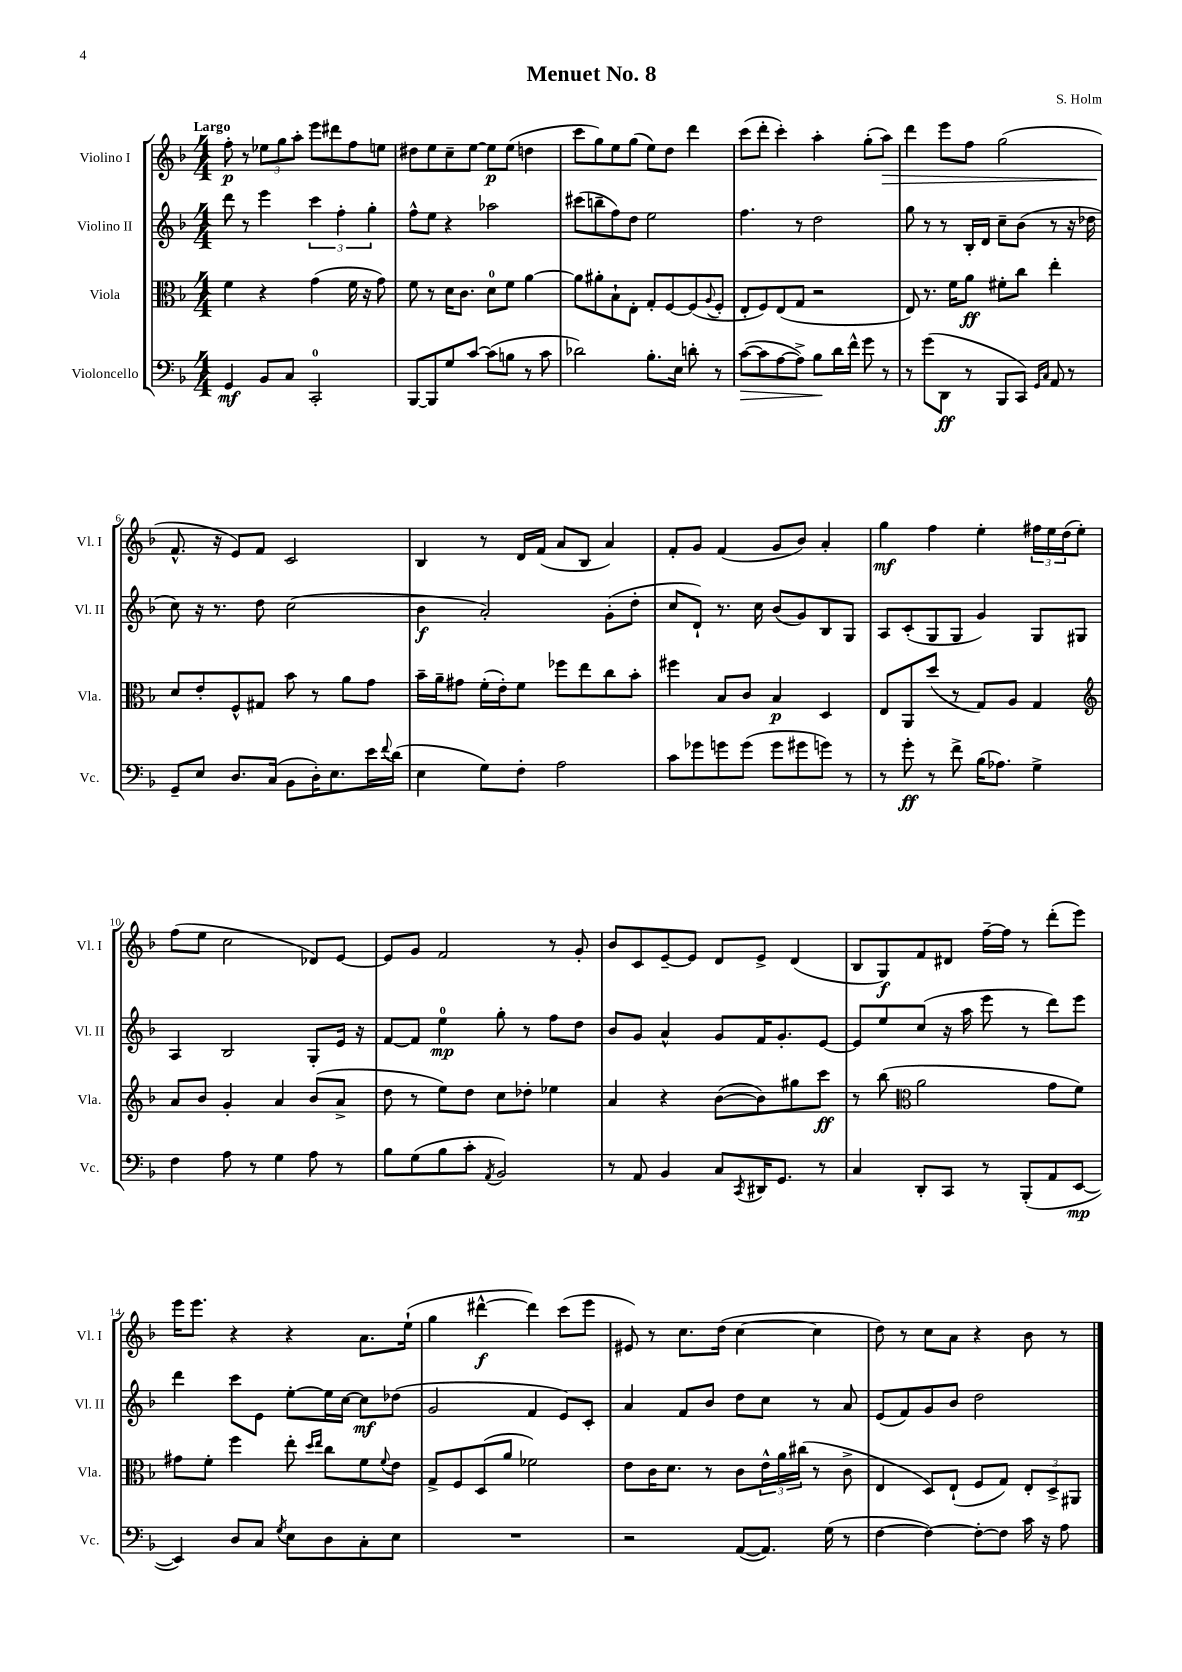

**kern	**kern	**kern	**kern
*staff4	*staff3	*staff2	*staff1
*clefF4	*clefC3	*clefG2	*clefG2
*k[b-]	*k[b-]	*k[b-]	*k[b-]
*M4/4	*M4/4	*M4/4	*M4/4
4GG	4f	8ddd	8ff'
.	.	8r	8r
8BB-	4r	4eee	12ee-
.	.	.	12gg
8C	.	.	.
.	.	.	12aa'
2CC'	(4g	6ccc	8eee
.	.	.	8ddd#
.	.	6ff'	.
.	16f	.	8ff
.	16r	.	.
.	.	6gg'	.
.	8g)	.	8ee
=	=	=	=
[8BBB-	8f	8ff^^	8dd#
8BBB-]	8r	8ee	8ee
8G	16d	4r	8cc~
.	8.c	.	.
[8c	.	.	[8ee
(8c]	8d	2aa-	8ee]
8B	8f	.	(8ee
8r	[4a	.	4dd
8c	.	.	.
=	=	=	=
2d-)	8a]	(8ccc#	8ccc
.	8a#'	8bb~	8gg)
.	8B-`	8ff)	8ee
.	8E'	8dd	(8gg
8.B-'	8G'	2ee	8ee)
.	[8F	.	8dd
16E	.	.	.
8d'	(8F]	.	4ddd
.	8qqA	.	.
8r	8F'	.	.
=	=	=	=
([8c	8E'	4.ff	(8ccc
8c]	8F)	.	8ddd'
[8A	(8E	.	4ccc')
8A^])	8G	8r	.
8B-	2r	2dd	4aa'
16d	.	.	.
16f^^	.	.	.
8g	.	.	(8gg'
8r	.	.	8aa)
=	=	=	=
8r	8E)	8gg	4ddd
(8g	8.r	8r	.
8DD	.	8r	8eee
.	16f	.	.
8r	8a	16B-'	8ff
.	.	16d	.
8BBB-	8f#'	8cc~	(2gg
8CC)	8cc	(8b-	.
16qqGG	.	.	.
16qqC	.	.	.
8AA	4ee'	8r	.
8r	.	16r	.
.	.	16dd-	.
=	=	=	=
8GG~	8d	8cc)	8.f^^
8E	8e'	16r	.
.	.	8.r	16r
8.D	8F^^	.	8e)
.	8G#	8dd	8f
(16C	.	.	.
8BB-	8b-	(2cc	2c
16D')	8r	.	.
8.E	.	.	.
.	8a	.	.
16e	8g	.	.
8qqf	.	.	.
(16d	.	.	.
=	=	=	=
4E	16b-~	4b-	4B-
.	16a~	.	.
.	8g#	.	.
8G)	(16f'	2a')	8r
.	16e')	.	.
8F'	8f	.	16d
.	.	.	(16f
2A	8ff-	.	8a
.	8ee	.	8B-
.	8cc	(8g'	4a)
.	8b-'	8dd'	.
=	=	=	=
8c	4ff#	8cc	8f'
8g-	.	8d`)	8g
8g	8B-	8.r	(4f
(8g	8c	.	.
.	.	16cc	.
8g	4B-	(8b-	8g
8g#	.	8g)	8b-)
8g)	4D	8B-	4a'
8r	.	8G	.
=	=	=	=
8r	8E	8A	4gg
8g'	8AA	(8c'	.
8r	(8dd	8G	4ff
8f^	8r	8G	.
(16B-	8G)	4g)	4ee'
8.A-)	.	.	.
.	8A	.	.
4G^	4G	8G	24ff#
.	.	.	24ee
.	.	.	(24dd
.	.	8G#	8ee')
=	=	=	=
*	*clefG2	*	*
4F	8a	4A	(8ff
.	8b-	.	8ee
8A	4g'	2B-	2cc
8r	.	.	.
4G	4a	.	.
8A	(8b-	8G'	8d-)
8r	8a^	16e	[8e
.	.	16r	.
=	=	=	=
8B-	8dd	[8f	8e]
(8G	8r	8f]	8g
8B-	8ee)	4ee	2f
8c'	8dd	.	.
8qAA	.	.	.
2BB-)	8cc	8gg'	.
.	8dd-'	8r	.
.	4ee-	8ff	8r
.	.	8dd	8g'
=	=	=	=
8r	4a	8b-	8b-
8AA	.	8g	8c
4BB-	4r	4a^^	[8e~
.	.	.	8e]
8C	([8b-	8g	8d
8qCC	.	.	.
16DD#	8b-])	16f	8e^
8.GG	.	8.g'	.
.	8gg#	.	(4d
8r	8ccc	[8e	.
=	=	=	=
4C	8r	8e]	8B-
.	(8bb-	8ee	8G)
*	*clefC3	*	*
8DD'	2a	(8cc	8f
8CC	.	16r	8d#
.	.	16aa	.
8r	.	8eee	[16ff~
.	.	.	16ff]
(8BBB-'	.	8r	8r
8AA	8g	8ddd)	(8ddd'
[8EE	8f)	8eee	8eee)
=	=	=	=
4EE])	8g#	4ddd	16eee
.	.	.	8.eee
.	8f'	.	.
8D	4ff	8ccc	4r
8C	.	8e	.
8qG	.	.	.
8E	8ee'	[8ee'	4r
.	16qqdd	.	.
.	16qqee	.	.
8D	8cc	16ee]	.
.	.	[16cc	.
8C'	8f	8cc]	8.a
.	8qqf	.	.
8E	8e	(8dd-	.
.	.	.	(16ee`
=	=	=	=
1r	8G^	2g	4gg
.	8F	.	.
.	(8D	.	[4ddd#^^
.	8a	.	.
.	2f-)	4f	4ddd#])
.	.	8e)	(8ccc
.	.	8c'	8eee
=	=	=	=
2r	8e	4a	8e#)
.	16c	.	8r
.	8.d	.	.
.	.	8f	8.cc
.	8r	8b-	.
.	.	.	(16dd
([8AA	8c	8dd	[4cc
8.AA])	24e^^	8cc	.
.	24a	.	.
.	(24cc#	.	.
.	8r	8r	4cc]
(16G	.	.	.
8r	8c^	8a	.
=	=	=	=
[4F	4E	(8e	8dd)
.	.	8f)	8r
4F_)	8D)	8g	8cc
.	(8E`	8b-	8a
8F'_	8F	2dd	4r
8F]	8G)	.	.
16c	12E'	.	8b-
16r	.	.	.
.	12D^	.	.
8A	.	.	8r
.	12AA#	.	.
==	==	==	==
*-	*-	*-	*-
